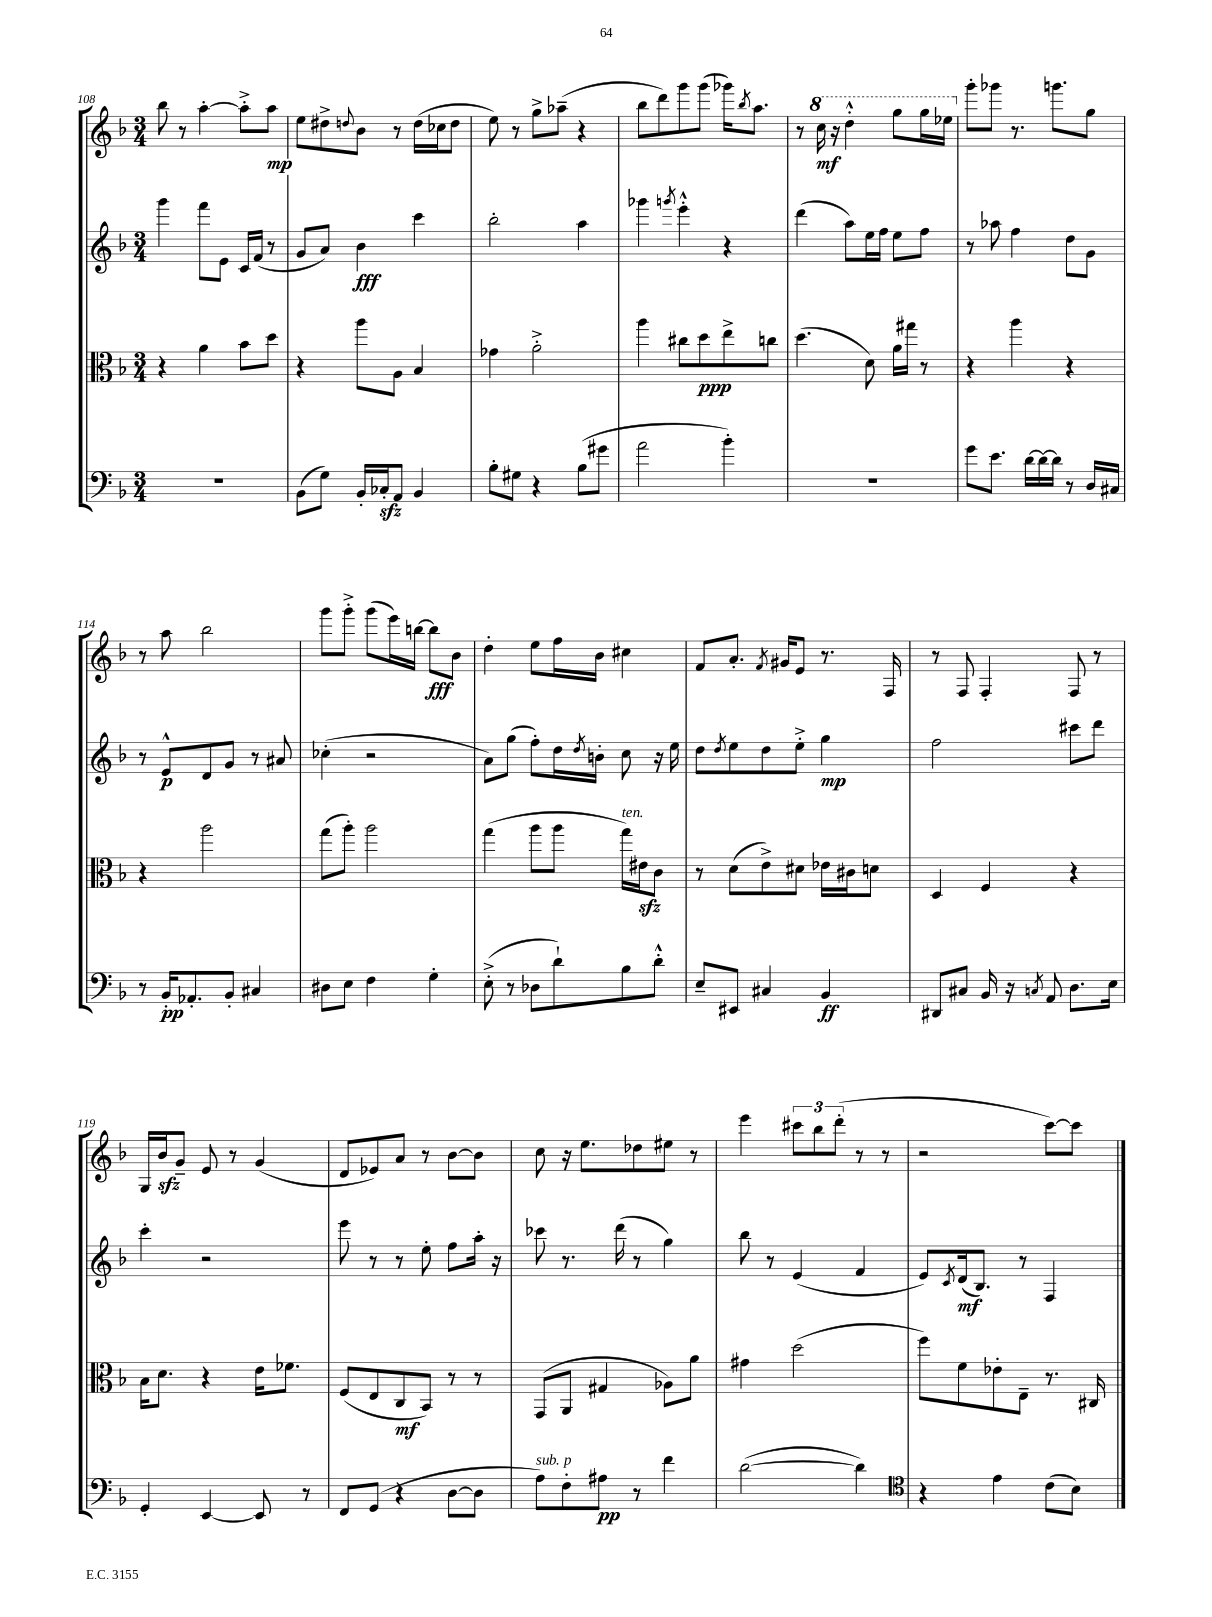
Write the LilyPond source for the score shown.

<<
\new StaffGroup <<
\new Staff = "s0" {
    \clef treble \key f \major \numericTimeSignature \time 3/4
    bes''8 r8 a''4~-. a''8-.-> a''8\mp |
    e''8 dis''8-> \appoggiatura { d''8 } bes'8 r8 d''16( ces''16 d''8 |
    e''8) r8 g''8-> aes''8--( r4 |
    bes''8 d'''8) g'''8 g'''8( ges'''16) \acciaccatura { bes''8 } a''8. |
    r8 \ottava #1 c'''16\mf r16 d'''4-.-^ g'''8 g'''16 ees'''16 \ottava #0 |
    g'''8-. ges'''8 r8. g'''8. g''8 |
    r8 a''8 bes''2 |
    g'''8 g'''8-.-> g'''8( e'''16) b''16~ b''8\fff bes'8 |
    d''4-. e''8 f''16 bes'16 cis''4 |
    f'8 a'8.-. \acciaccatura { f'8 } gis'16 e'8 r8. f16 |
    r8 f8 f4-. f8 r8 |
    g16 bes'16\sfz g'8-- e'8 r8 g'4( |
    d'8 ees'8) a'8 r8 bes'8~ bes'8 |
    c''8 r16 e''8. des''8 eis''8 r8 |
    e'''4 \tuplet 3/2 { cis'''8 bes''8 d'''8-.( } r8 r8 |
    r2 c'''8~) c'''8 \bar "|." |
}
\new Staff = "s1" {
    \clef treble \key f \major \numericTimeSignature \time 3/4
    g'''4 f'''8 e'8 c'16 f'16( r8 |
    g'8 a'8) bes'4\fff c'''4 |
    bes''2-. a''4 |
    ges'''4 \acciaccatura { g'''8 } e'''4-.-^ r4 |
    d'''4( a''8) e''16 f''16 e''8 f''8 |
    r8 aes''8 f''4 d''8 g'8 |
    r8 e'8-^\p d'8 g'8 r8 ais'8 |
    ces''4-.( r2 |
    a'8) g''8( f''8-.) d''16 \acciaccatura { d''8 } b'16-. c''8 r16 e''16 |
    d''8 \acciaccatura { d''8 } e''8 d''8 e''8-.-> g''4\mp |
    f''2 cis'''8 d'''8 |
    c'''4-. r2 |
    e'''8 r8 r8 e''8-. f''8 a''16-. r16 |
    ces'''8 r8. d'''16( r8 g''4) |
    bes''8 r8 e'4( f'4 |
    e'8) \acciaccatura { c'8 } d'16\mf( bes8.) r8 f4 \bar "|." |
}
\new Staff = "s2" {
    \clef alto \key f \major \numericTimeSignature \time 3/4
    r4 a'4 bes'8 d''8 |
    r4 a''8 a8 bes4 |
    ges'4 a'2-.-> |
    a''4 cis''8 d''8\ppp e''8-> c''8 |
    d''4.( d'8) a'16 gis''16 r8 |
    r4 a''4 r4 |
    r4 a''2 |
    g''8( a''8-.) a''2 |
    g''4( a''8 a''8 g''16^\markup { \italic "ten." }) eis'16\sfz c'8 |
    r8 d'8( e'8->) dis'8 ees'16 cis'16 d'8 |
    d4 f4 r4 |
    bes16 d'8. r4 e'16 fes'8. |
    f8( e8 c8\mf bes,8) r8 r8 |
    g,8( a,8 gis4 aes8) a'8 |
    gis'4 d''2( |
    f''8) f'8 ees'8-. e8-- r8. cis16 \bar "|." |
}
\new Staff = "s3" {
    \clef bass \key f \major \numericTimeSignature \time 3/4
    R2. |
    bes,8( g8) bes,16-. ces16-.\sfz a,8 bes,4 |
    bes8-. gis8 r4 bes8( gis'8 |
    a'2 bes'4-.) |
    R2. |
    g'8 e'8. d'16~ d'16~ d'16 r8 d16 cis16 |
    r8 bes,16-.\pp aes,8.-. bes,8-. cis4 |
    dis8 e8 f4 g4-. |
    e8-.->( r8 des8 d'8-!) bes8 d'8-.-^ |
    e8-- eis,8 cis4 bes,4\ff |
    dis,8 cis8 bes,16 r16 \acciaccatura { c8 } a,8 d8. e16 |
    g,4-. e,4~ e,8 r8 |
    f,8 g,8( r4 d8~ d8 |
    a8^\markup { \italic "sub. p" }) f8-. ais8\pp r8 f'4 |
    d'2~( d'4) |
    \clef tenor r4 e'4 c'8( bes8) \bar "|." |
}
>>
>>
\layout { \context { \Score currentBarNumber = #108 } }
